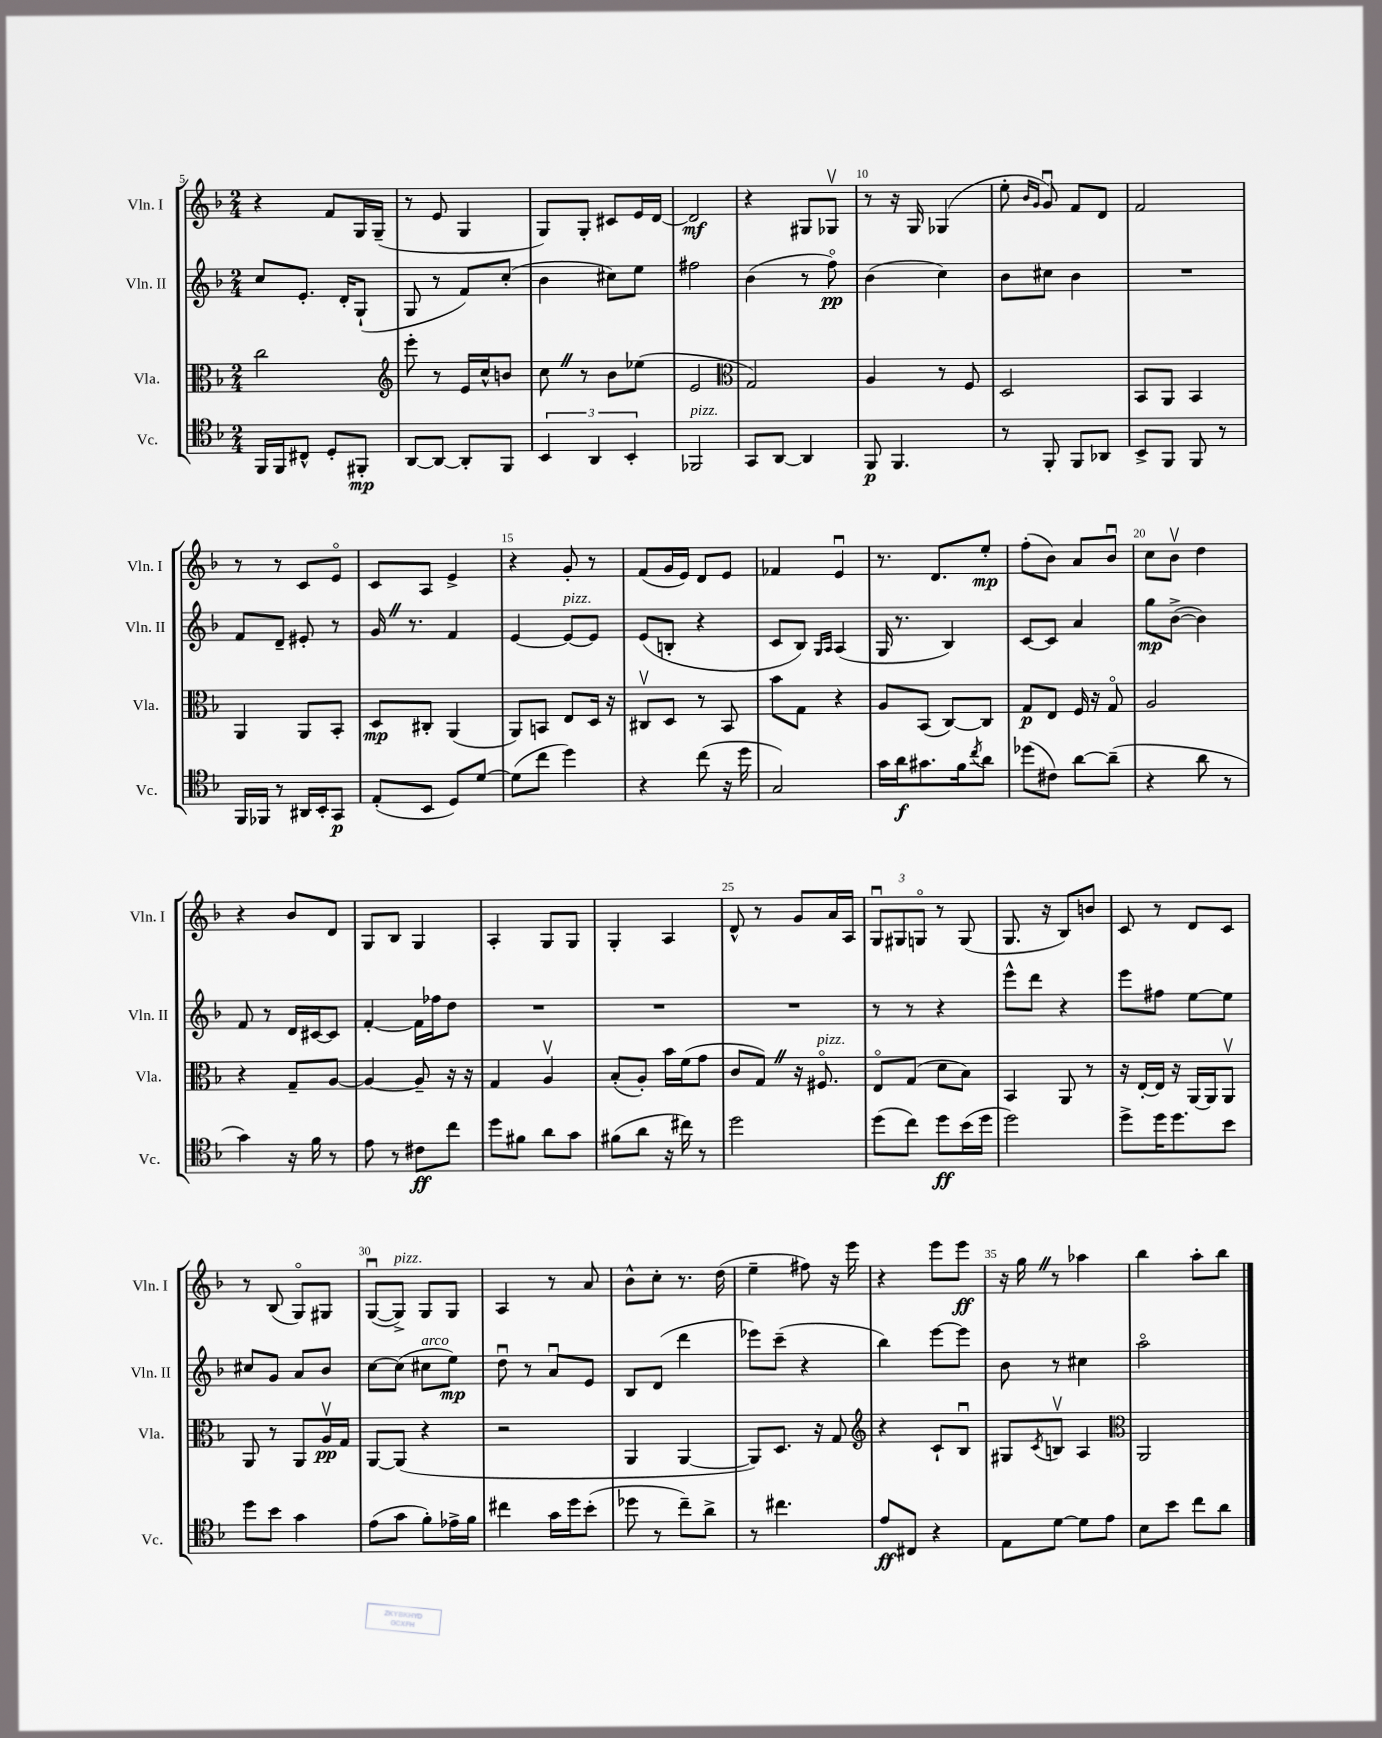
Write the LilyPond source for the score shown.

<<
\new StaffGroup <<
\new Staff = "s0" \with { instrumentName = "Vln. I" shortInstrumentName = "Vln. I" } {
    \clef treble \key f \major \numericTimeSignature \time 2/4
    r4 f'8 g16 g16--( |
    r8 e'8 g4 |
    g8) g8-. cis'8 e'16 d'16~ |
    d'2\mf |
    r4 gis8 ges8\upbow |
    r8 r16 g16 ges4( |
    e''8-. \grace { bes'16 g'16 } g'8\downbow) f'8 d'8 |
    f'2 |
    r8 r8 c'8 e'8\flageolet |
    c'8 a8 e'4-> |
    r4 g'8-. r8 |
    f'8( g'16 e'16) d'8 e'8 |
    fes'4 e'4\downbow |
    r8. d'8. e''8-.\mp |
    f''8-.( bes'8) a'8 bes'8\downbow |
    c''8 bes'8\upbow d''4 |
    r4 bes'8 d'8 |
    g8 bes8 g4 |
    a4-. g8 g8 |
    g4-. a4 |
    d'8-^ r8 g'8 a'16 a16 |
    \tuplet 3/2 { g8\downbow gis8 g8\flageolet } r8 g8( |
    g8. r16 bes8) b'8 |
    c'8 r8 d'8 c'8 |
    r8 bes8( g8\flageolet) gis8 |
    g8~\downbow( g8->^\markup { \italic "pizz." }) g8 g8 |
    a4 r8 a'8 |
    bes'8-^ c''8-. r8. d''16( |
    e''4-- fis''8) r16 e'''16 |
    r4 e'''8 e'''8\ff |
    r16 g''16 \once \override BreathingSign.text = \markup { \musicglyph "scripts.caesura.straight" } \breathe r8 aes''4 |
    bes''4 a''8-. bes''8 \bar "|." |
}
\new Staff = "s1" \with { instrumentName = "Vln. II" shortInstrumentName = "Vln. II" } {
    \clef treble \key f \major \numericTimeSignature \time 2/4
    c''8 e'8.-. d'16-. g8-!( |
    g8 r8 f'8) c''8-.( |
    bes'4 cis''8) e''8 |
    fis''2 |
    bes'4( r8 f''8\flageolet\pp) |
    bes'4( c''4) |
    bes'8 cis''8 bes'4 |
    R2 |
    f'8 d'8-- eis'8-. r8 |
    g'16 \once \override BreathingSign.text = \markup { \musicglyph "scripts.caesura.straight" } \breathe r8. f'4 |
    e'4~ e'8~^\markup { \italic "pizz." } e'8 |
    e'8( b8-. r4 |
    c'8 bes8) \grace { g16 a16 } a4( |
    g16 r8. bes4) |
    c'8~ c'8 a'4 |
    g''8\mp bes'8~->( bes'4) |
    f'8 r8 d'16 cis'16~ cis'8 |
    f'4~-. f'16 fes''16 d''8 |
    R2 |
    R2 |
    R2 |
    r8 r8 r4 |
    e'''8-^ d'''8 r4 |
    e'''8 fis''8 e''8~ e''8 |
    cis''8 g'8 a'8 bes'8 |
    c''8~ c''8( cis''8^\markup { \italic "arco" } e''8\mp) |
    d''8\downbow r8 a'8\downbow e'8 |
    bes8 d'8( d'''4 |
    ees'''8) c'''8--( r4 |
    bes''4) e'''8~ e'''8 |
    bes'8 r8 cis''4 |
    a''2\flageolet \bar "|." |
}
\new Staff = "s2" \with { instrumentName = "Vla." shortInstrumentName = "Vla." } {
    \clef alto \key f \major \numericTimeSignature \time 2/4
    c''2 |
    \clef treble e'''8-. r8 e'16 c''16-^ b'8 |
    c''8 \once \override BreathingSign.text = \markup { \musicglyph "scripts.caesura.straight" } \breathe r8 bes'8 ees''8( |
    e'2 |
    \clef alto g2) |
    a4 r8 f8 |
    d2 |
    bes,8 a,8 bes,4 |
    a,4 a,8 bes,8-. |
    d8\mp cis8-. a,4( |
    a,8) b,8 e8 d16 r16 |
    cis8\upbow d8 r8 bes,8 |
    bes'8 g8 r4 |
    a8 bes,8( c8~) c8 |
    g8\p e8 f16 r16 g8\flageolet |
    a2 |
    r4 g8-- a8~ |
    a4~ a8-- r16 r16 |
    g4 a4\upbow |
    bes8-.( a8-.) bes'16 f'16( g'8 |
    c'8 g8) \once \override BreathingSign.text = \markup { \musicglyph "scripts.caesura.straight" } \breathe r16 fis8.\flageolet^\markup { \italic "pizz." } |
    e8\flageolet g8( d'8 bes8) |
    bes,4 a,8 r8 |
    r16 e16~-. e16 r16 a,16~ a,16 a,8\upbow |
    a,8 r8 a,8 a16\upbow\pp g16 |
    a,8~ a,8( r4 |
    r2 |
    a,4 a,4~ |
    a,8) d8. r16 g8 |
    \clef treble r4 c'8-! bes8\downbow |
    gis8 \acciaccatura { c'8 } b8\upbow a4 |
    \clef alto a,2 \bar "|." |
}
\new Staff = "s3" \with { instrumentName = "Vc." shortInstrumentName = "Vc." } {
    \clef tenor \key f \major \numericTimeSignature \time 2/4
    f,16 f,16 cis8-^ d8-. fis,8-.\mp |
    a,8~ a,8~ a,8-. f,8 |
    \tuplet 3/2 { bes,4 a,4 bes,4-. } |
    fes,2^\markup { \italic "pizz." } |
    g,8 a,8~ a,4 |
    f,8\p f,4. |
    r8 f,8-. f,8 aes,8 |
    bes,8-> f,8 f,8 r8 |
    f,16 fes,16 r8 ais,16 bes,16-. g,8\p |
    e8-.( bes,8 d8) d'8~ |
    d'8( c''8 d''4) |
    r4 c''8( r16 d''16 |
    g2) |
    g'16 a'16\f gis'8. f'16 \acciaccatura { c''8 } a'8 |
    des''8( cis'8) a'8~ a'8--( |
    r4 a'8 r8 |
    g'4) r16 f'16 r8 |
    e'8 r8 cis'8\ff c''8 |
    d''8 fis'8 a'8 g'8 |
    fis'8( a'8 r16 cis''16) r8 |
    d''2 |
    d''8( c''8) d''8\ff bes'16( d''16 |
    d''2) |
    d''8-> d''16 d''8. bes'8 |
    d''8 bes'8 g'4 |
    e'8( g'8 f'8-.) ees'16-> f'16 |
    cis''4 g'16 d''16 bes'8-.( |
    des''8 r8 c''8--) a'8-> |
    r8 cis''4. |
    e'8\ff cis8 r4 |
    e8 d'8~ d'8 e'8 |
    bes8 bes'8 c''8 a'8 \bar "|." |
}
>>
>>
\layout { \context { \Score currentBarNumber = #5 \override BarNumber.break-visibility = ##(#f #t #t) barNumberVisibility = #(every-nth-bar-number-visible 5) } }
